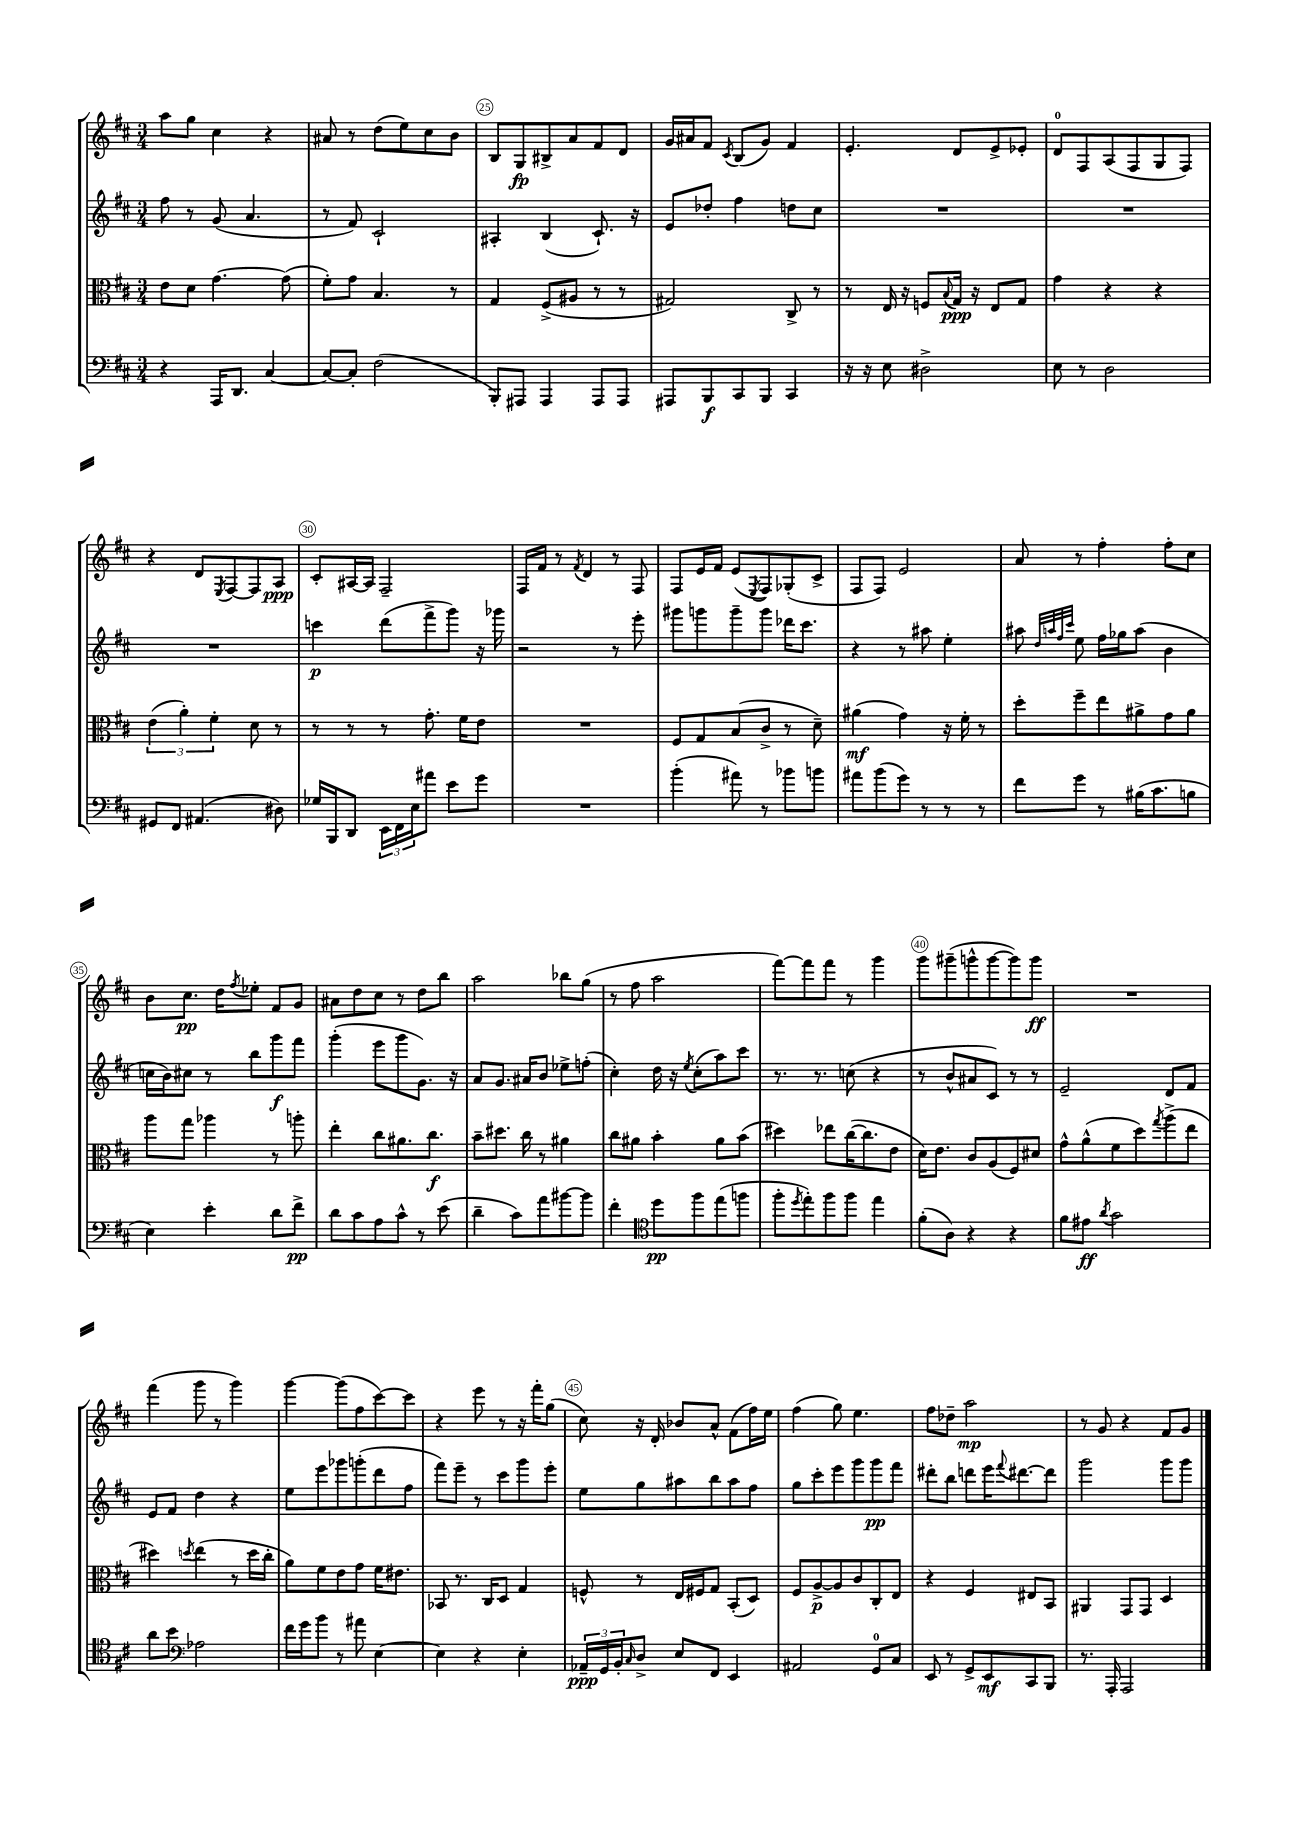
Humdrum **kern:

**kern	**dynam	**kern	**dynam	**kern	**dynam	**kern	**dynam
*part4	*part4	*part3	*part3	*part2	*part2	*part1	*part1
*staff4	*staff4	*staff3	*staff3	*staff2	*staff2	*staff1	*staff1
*clefF4	*	*clefC3	*	*clefG2	*	*clefG2	*
*k[f#c#]	*	*k[f#c#]	*	*k[f#c#]	*	*k[f#c#]	*
*M3/4	*	*M3/4	*	*M3/4	*	*M3/4	*
=23	=23	=23	=23	=23	=23	=23	=23
4r	.	8e\L	.	8ff#\	.	8aa\L	.
.	.	8d\J	.	8r	.	8gg\J	.
16AAA/KL	.	[4.g\	.	(8g/	.	4cc#\	.
8.DD/J	.	.	.	.	.	.	.
.	.	.	.	4.a/	.	.	.
[4C#/	.	.	.	.	.	4r	.
.	.	(8g\]	.	.	.	.	.
=24	=24	=24	=24	=24	=24	=24	=24
8C#/L_	.	8f#'\L)	.	8r	.	8a#X/	.
8C#'/J]	.	8g\J	.	8f#/)	.	8r	.
(2F#\	.	4.B/	.	2c#`/	.	(8dd\L	.
.	.	.	.	.	.	8ee\)	.
.	.	.	.	.	.	8cc#\	.
.	.	8r	.	.	.	8b\J	.
=25	=25	=25	=25	=25	=25	=25	=25
8BBB'/L)	.	4G/	.	4A#X'/	.	8B/L	.
8AAA#X/J	.	.	.	.	.	8G/	fp
4AAA#/	.	(8F#^/L	.	(4B/	.	8B#X^/	.
.	.	8A#X/J	.	.	.	8a/	.
8AAA#/L	.	8r	.	8.c#`/)	.	8f#/	.
8AAA#/J	.	8r	.	.	.	8d/J	.
.	.	.	.	16r	.	.	.
=26	=26	=26	=26	=26	=26	=26	=26
8AAA#X/L	.	2G#X/)	.	8e/L	.	16g/LL	.
.	.	.	.	.	.	16a#X/J	.
8BBB/	f	.	.	8dd-X'/J	.	8f#/J	.
.	.	.	.	.	.	8qc#/	.
8CC#/	.	.	.	4ff#\	.	(8B/L	.
8BBB/J	.	.	.	.	.	8g/J)	.
4CC#/	.	8C#^/	.	8ddn\L	.	4f#/	.
.	.	8r	.	8cc#\J	.	.	.
=27	=27	=27	=27	=27	=27	=27	=27
16r	.	8r	.	2.r	.	4.e'/	.
16r	.	.	.	.	.	.	.
8E\	.	16E/	.	.	.	.	.
.	.	16r	.	.	.	.	.
2D#X^\	.	8Fn/L	.	.	.	.	.
.	.	8qqB/	.	.	.	.	.
.	.	16G/Jk	ppp	.	.	8d/L	.
.	.	16r	.	.	.	.	.
.	.	8E/L	.	.	.	8e^/	.
.	.	8G/J	.	.	.	8e-X'/J	.
=28	=28	=28	=28	=28	=28	=28	=28
8E\	.	4g\	.	2.r	.	8d/L	.
8r	.	.	.	.	.	8F#/	.
2D\	.	4r	.	.	.	(8A/	.
.	.	.	.	.	.	8F#/	.
.	.	4r	.	.	.	8G/	.
.	.	.	.	.	.	8F#/J)	.
!!LO:LB:g=z
=29	=29	=29	=29	=29	=29	=29	=29
8GG#X/L	.	(6e\	.	2.r	.	4r	.
8FF#/J	.	.	.	.	.	.	.
.	.	6a'\)	.	.	.	.	.
(4.AA#X/	.	.	.	.	.	8d/L	.
.	.	6f#'\	.	.	.	.	.
.	.	.	.	.	.	8qE/	.
.	.	.	.	.	.	[8F#/	.
.	.	8d\	.	.	.	8F#/]	.
8D#X\)	.	8r	.	.	.	8A/J	ppp
=30	=30	=30	=30	=30	=30	=30	=30
16G-X/LL	.	8r	.	4cccn\	p	8c#'/L	.
16BBB/J	.	.	.	.	.	.	.
8DD/J	.	8r	.	.	.	[16A#X/L	.
.	.	.	.	.	.	16A#/JJ]	.
24EE\LL	.	8r	.	(8ddd\L	.	2F#~/	.
24FF#\	.	.	.	.	.	.	.
24E\J	.	.	.	.	.	.	.
8a#X\J	.	8.g'\	.	8fff#^\	.	.	.
8e\L	.	.	.	8ggg\J)	.	.	.
.	.	16f#\KL	.	.	.	.	.
8g\J	.	8e\J	.	16r	.	.	.
.	.	.	.	16ggg-X\	.	.	.
=31	=31	=31	=31	=31	=31	=31	=31
2.r	.	2.r	.	2r	.	16F#/LL	.
.	.	.	.	.	.	16f#/JJ	.
.	.	.	.	.	.	8r	.
.	.	.	.	.	.	8qf#/	.
.	.	.	.	.	.	4d/	.
.	.	.	.	8r	.	8r	.
.	.	.	.	8eee'\	.	8F#/	.
=32	=32	=32	=32	=32	=32	=32	=32
(4b'\	.	8F#/L	.	8ggg#X\L	.	8F#/L	.
.	.	8G/	.	8gggn\	.	16e/L	.
.	.	.	.	.	.	16f#/JJ	.
8a#X\)	.	(8B/	.	8ggg~\	.	(8e/L	.
.	.	.	.	.	.	8qE/	.
8r	.	8c#^/J	.	8ggg\J	.	8F#/)	.
8b-X\L	.	8r	.	16ddd-X\KL	.	(8G-X'/	.
.	.	.	.	8.ccc#\J	.	.	.
8bn\J	.	8d~\)	.	.	.	8c#^/J	.
=33	=33	=33	=33	=33	=33	=33	=33
8a#X\L	.	(4a#X\	mf	4r	.	8F#/L	.
(8b\	.	.	.	.	.	8F#/J)	.
8g\J)	.	4g\)	.	8r	.	2e/	.
8r	.	.	.	8aa#X\	.	.	.
8r	.	16r	.	4ee'\	.	.	.
.	.	16f#'\	.	.	.	.	.
8r	.	8r	.	.	.	.	.
=34	=34	=34	=34	=34	=34	=34	=34
8f#\L	.	8dd'\L	.	8aa#X\	.	8a/	.
.	.	.	.	32qqdd/LLL	.	.	.
.	.	.	.	32qqaan/	.	.	.
.	.	.	.	32qqff#/	.	.	.
.	.	.	.	32qqccc#/JJJ	.	.	.
8g\J	.	8ff#~\	.	8ee\	.	8r	.
8r	.	8ee\	.	16ff#\LL	.	4ff#'\	.
.	.	.	.	16gg-X\J	.	.	.
(16B#X\KL	.	8a#X^\	.	(8aa\J	.	.	.
8.c#\	.	.	.	.	.	.	.
.	.	8g\	.	4b\	.	8ff#'\L	.
8Bn\J	.	8a#\J	.	.	.	8cc#\J	.
!!LO:LB:g=z
=35	=35	=35	=35	=35	=35	=35	=35
4E\)	.	8aa\L	.	16ccn\LL	.	8b\L	.
.	.	.	.	16b\J)	.	.	.
.	.	8gg\J	.	8cc#X\J	.	8.cc#\J	pp
4e'\	.	4aa-X\	.	8r	.	.	.
.	.	.	.	.	.	16dd\KL	.
.	.	.	.	.	.	8qff#/	.
.	.	.	.	8bb\L	.	8ee-X'\J	.
8d\L	.	8r	.	8ggg\	f	8f#/L	.
8f#^\J	pp	8aan'\	.	8fff#\J	.	8g/J	.
=36	=36	=36	=36	=36	=36	=36	=36
8d\L	.	4ee'\	.	(4ggg'\	.	8a#X\L	.
8c#\	.	.	.	.	.	8dd\	.
8A\	.	8cc#\L	.	8eee\L	.	8cc#\J	.
8c#^^\J	.	8.a#X\	.	8ggg\	.	8r	.
8r	.	.	.	8.g\J)	.	8dd\L	.
.	.	8.cc#\J	f	.	.	.	.
(8e\	.	.	.	.	.	8bb\J	.
.	.	.	.	16r	.	.	.
=37	=37	=37	=37	=37	=37	=37	=37
4d~\	.	8b~\L	.	8a/L	.	2aa\	.
.	.	8.dd#X\J	.	8.g/J	.	.	.
8c#\L)	.	.	.	.	.	.	.
.	.	16cc#\	.	16a#X/KL	.	.	.
8a\	.	8r	.	8b/J	.	.	.
[8b#X\	.	4a#X\	.	8ee-X^\L	.	8bb-X\L	.
8b#\J]	.	.	.	(8ffn'\J	.	(8gg\J	.
=38	=38	=38	=38	=38	=38	=38	=38
4f#'\	.	8cc#\L	.	4cc#'\)	.	8r	.
.	.	8a#X\J	.	.	.	8ff#\	.
*clefC4	*	*	*	*	*	*	*
8dd\L	pp	4b'\	.	16dd\	.	2aa\	.
.	.	.	.	16r	.	.	.
.	.	.	.	8qee/	.	.	.
8ff#\	.	.	.	(8cc#'\L	.	.	.
(8ee\	.	8a#\L	.	8aa\)	.	.	.
8ffn\J	.	(8b\J	.	8ccc#\J	.	.	.
=39	=39	=39	=39	=39	=39	=39	=39
8ff#'\L	.	4dd#X\)	.	8.r	.	[8fff#\L)	.
8qdd/	.	.	.	.	.	.	.
8ee'\)	.	.	.	.	.	8fff#\]	.
.	.	.	.	8.r	.	.	.
8ff#\	.	8ee-X\L	.	.	.	8fff#\J	.
8ff#\J	.	([16cc#\K	.	(8ccn\	.	8r	.
.	.	8.cc#\]	.	.	.	.	.
4ee\	.	.	.	4r	.	4ggg\	.
.	.	8e\J	.	.	.	.	.
=40	=40	=40	=40	=40	=40	=40	=40
(8f#'\L	.	16d\KL)	.	8r	.	8ggg\L	.
.	.	8.e\J	.	.	.	.	.
8A\J)	.	.	.	8b^^/L	.	(8ggg#X~\	.
4r	.	8c#/L	.	8a#X/	.	8gggn^^\	.
.	.	(8A/	.	8c#/J)	.	[8ggg\	.
4r	.	8F#/)	.	8r	.	8ggg\])	.
.	.	8d#X/J	.	8r	.	8ggg\J	ff
=41	=41	=41	=41	=41	=41	=41	=41
8f#\L	.	8g^^\L	.	2e~/	.	2.r	.
8e#X\J	ff	(8a^^\	.	.	.	.	.
8qa/	.	.	.	.	.	.	.
2g\	.	8f#\	.	.	.	.	.
.	.	8dd\)	.	.	.	.	.
.	.	8qgg/	.	.	.	.	.
.	.	(8aa^\	.	8d/L	.	.	.
.	.	8ee\J	.	8f#/J	.	.	.
!!LO:LB:g=z
=42	=42	=42	=42	=42	=42	=42	=42
8a\L	.	4dd#X\)	.	8e/L	.	(4fff#\	.
8b\J	.	.	.	8f#/J	.	.	.
*clefF4	*	*	*	*	*	*	*
.	.	8qddn/	.	.	.	.	.
2A-X\	.	(4ee\	.	4dd\	.	8ggg\	.
.	.	.	.	.	.	8r	.
.	.	8r	.	4r	.	4ggg\)	.
.	.	16dd\LL	.	.	.	.	.
.	.	16cc#'\JJ	.	.	.	.	.
=43	=43	=43	=43	=43	=43	=43	=43
16f#\LL	.	8a\L)	.	8ee\L	.	[4ggg\	.
16g\J	.	.	.	.	.	.	.
8b\J	.	8f#\	.	8eee\	.	.	.
8r	.	8e\	.	8ggg-X\	.	(8ggg\L]	.
8a#X\	.	8g\J	.	(8gggn'\	.	8ff#\	.
[4E\	.	16f#\KL	.	8ddd\	.	[8ccc#\)	.
.	.	8.e#X\J	.	.	.	.	.
.	.	.	.	8ff#\J	.	8ccc#\J]	.
=44	=44	=44	=44	=44	=44	=44	=44
4E\]	.	8BB-X/	.	8fff#\L)	.	4r	.
.	.	8.r	.	8eee~\J	.	.	.
4r	.	.	.	8r	.	8eee\	.
.	.	16C#/KL	.	.	.	.	.
.	.	8D/J	.	8ccc#\L	.	8r	.
4E'\	.	4G/	.	8ggg\	.	16r	.
.	.	.	.	.	.	16fff#'\KL	.
.	.	.	.	8eee'\J	.	(8gg\J	.
=45	=45	=45	=45	=45	=45	=45	=45
24AA-X~/LL	ppp	8Fn^^/	.	8ee\L	.	8cc#\)	.
24GG/	.	.	.	.	.	.	.
24BB'/J	.	.	.	.	.	.	.
16qqC#/	.	.	.	.	.	.	.
8D^/J	.	8r	.	8gg\	.	16r	.
.	.	.	.	.	.	16d'/	.
8E/L	.	16E/LL	.	8aa#X\	.	8b-X/L	.
.	.	16F#X/J	.	.	.	.	.
8FF#/J	.	8G/J	.	8bb\	.	8a^^/J	.
4EE/	.	(8BB'/L	.	8aa#\	.	(8f#\L	.
.	.	8D/J)	.	8ff#\J	.	16ff#\L)	.
.	.	.	.	.	.	16ee\JJ	.
=46	=46	=46	=46	=46	=46	=46	=46
2AA#X/	.	8F#/L	.	8gg\L	.	(4ff#\	.
.	.	[8A^/	p	8ccc#'\	.	.	.
.	.	8A/]	.	8eee\	.	8gg\)	.
.	.	8c#/	.	8ggg\	.	4.ee\	.
8GG/L	.	8C#'/	.	8ggg\	pp	.	.
8C#/J	.	8E/J	.	8fff#\J	.	.	.
=47	=47	=47	=47	=47	=47	=47	=47
8EE/	.	4r	.	8ddd#X'\L	.	8ff#\L	.
8r	.	.	.	8bb\J	.	8dd-X~\J	.
8GG^/L	.	4F#/	.	8dddn\L	.	2aa\	mp
8EE/	mf	.	.	16eee\K	.	.	.
.	.	.	.	8qqfff#/	.	.	.
.	.	.	.	[8.ddd#X\	.	.	.
8CC#/	.	8E#X/L	.	.	.	.	.
8BBB/J	.	8BB/J	.	8ddd#\J]	.	.	.
=48	=48	=48	=48	=48	=48	=48	=48
8.r	.	4AA#X/	.	2ggg\	.	8r	.
.	.	.	.	.	.	8g/	.
16AAA'/	.	.	.	.	.	.	.
2AAA/	.	8GG/L	.	.	.	4r	.
.	.	8GG/J	.	.	.	.	.
.	.	4D/	.	8ggg\L	.	8f#/L	.
.	.	.	.	8ggg\J	.	8g/J	.
==	==	==	==	==	==	==	==
*-	*-	*-	*-	*-	*-	*-	*-
